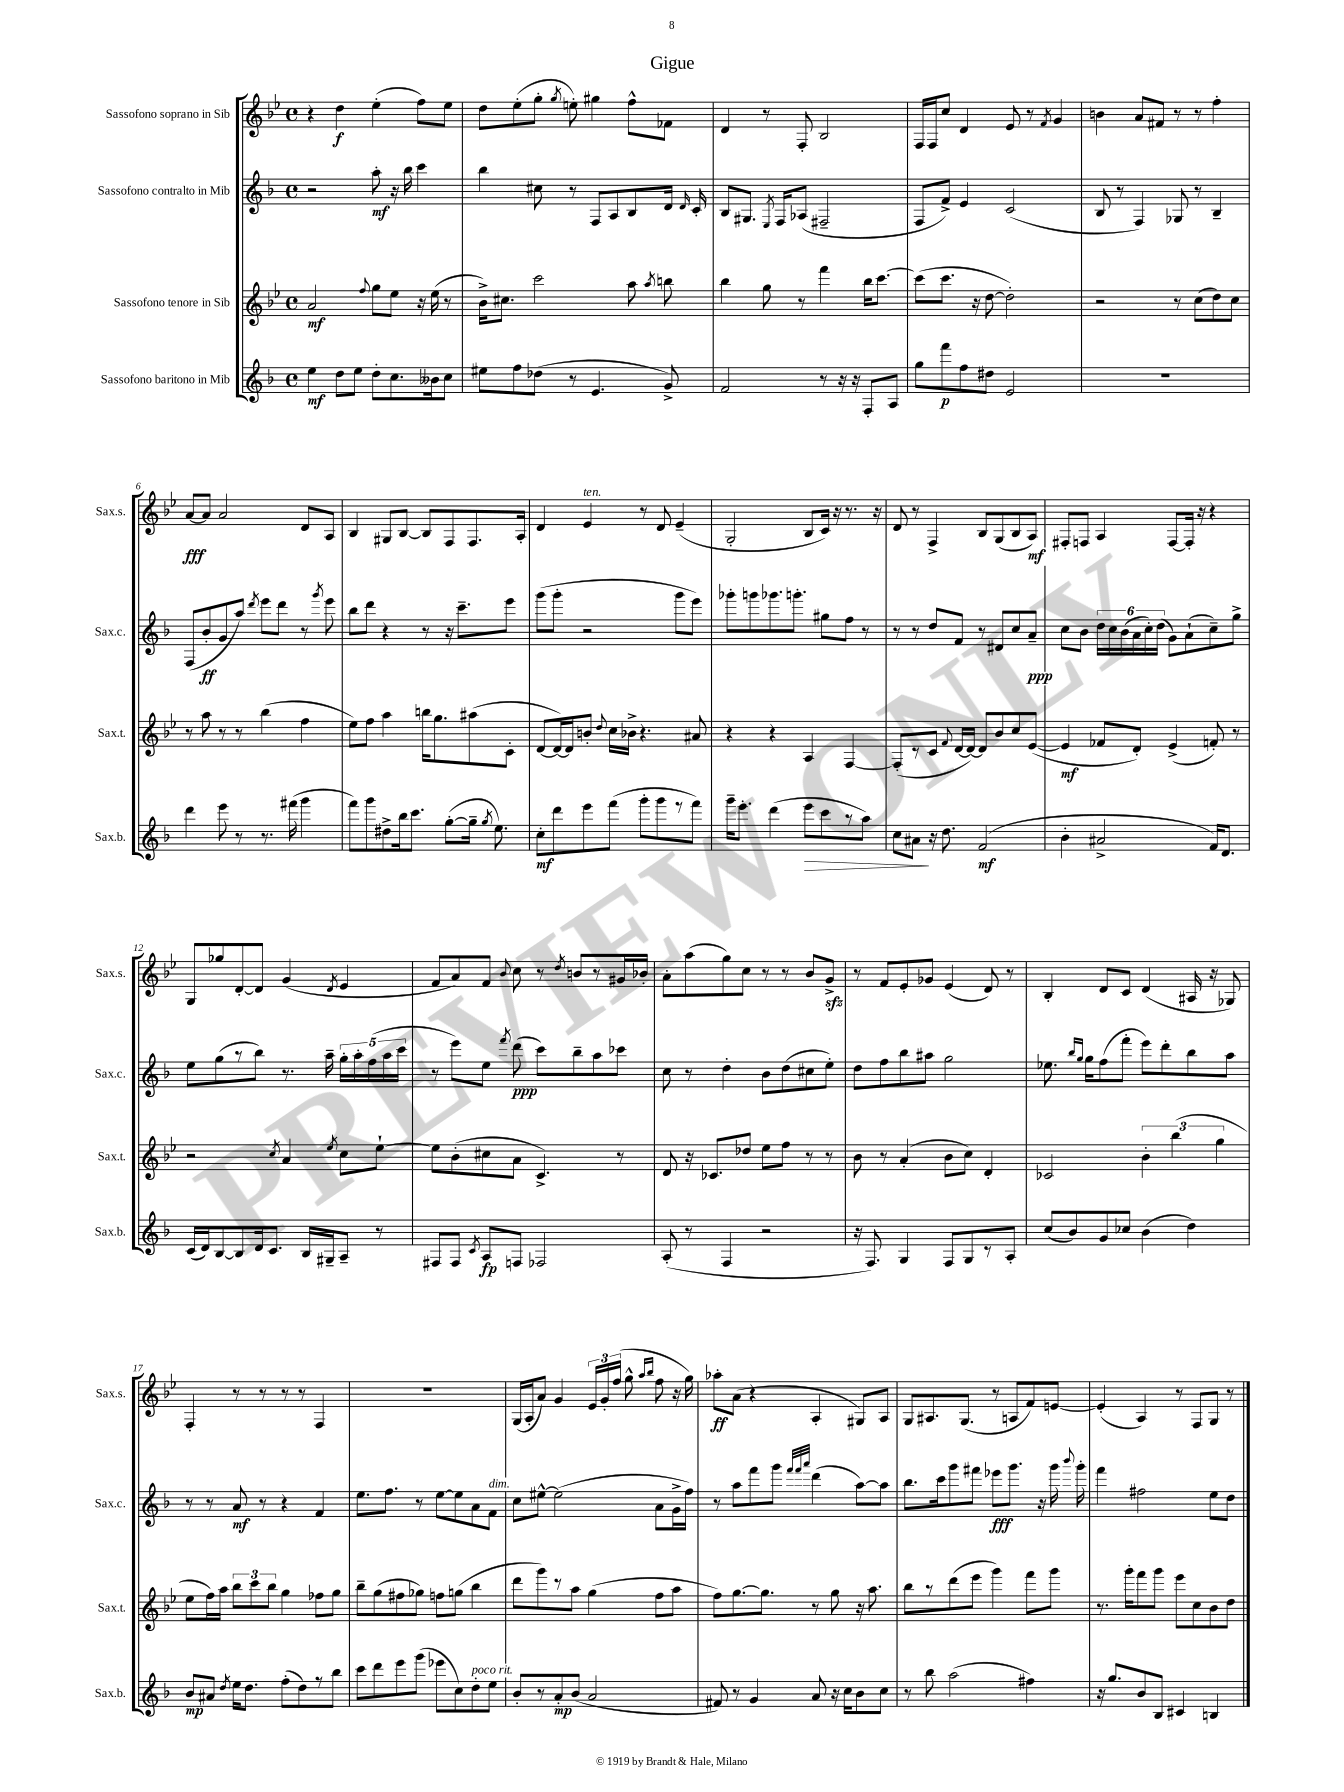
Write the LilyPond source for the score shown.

\header { title = "Gigue" }
<<
\new StaffGroup <<
\new Staff = "s0" \with { instrumentName = "Sassofono soprano in Sib" shortInstrumentName = "Sax.s." } {
    \clef treble \key bes \major \defaultTimeSignature \time 4/4
    \autoBeamOff r4 d''4\f ees''4-.( f''8[) ees''8] |
    d''8[ ees''8-.( g''8]-. \acciaccatura { g''8 } e''8-.) gis''4 f''8[-^ fes'8] |
    d'4 r8 f8-. bes2 |
    f16[ f16 c''8] d'4 ees'8 r8 \acciaccatura { f'8 } g'4 |
    b'4 a'8[ fis'8] r8 r8 f''4-. |
    a'8[~\fff a'8] a'2 d'8[ a8] |
    bes4 gis8[ bes8]~ bes8[ f8 f8. a16]-. |
    d'4 ees'4^\markup { \italic "ten." } r8 d'8 ees'4--( |
    g2-. bes8[ c'16]) r16 r8. r16 |
    d'8 r8 f4-> bes8[ g8( bes8 a8]\mf) |
    fis8[-. f8] a4 f8[~ f16]-. r16 r4 |
    g8[ ges''8 d'8~-. d'8] g'4( \acciaccatura { d'8 } ees'4 |
    f'8[ a'8) f'8] \appoggiatura { bes'8 } c''8 r8 \acciaccatura { d''8 } b'8[ r8 gis'16 bes'16]-. |
    a'8[-. a''8( g''8) c''8] r8 r8 bes'8[ g'8]->\sfz |
    r8 f'8[ ees'8-. ges'8] ees'4( d'8) r8 |
    bes4-. d'8[ c'8] d'4( ais16 r16 ges8) |
    f4-. r8 r8 r8 r8 f4 |
    R1 |
    g16[( a16-. a'8]) g'4 \tuplet 3/2 { ees'16[ g'16-. f''16]( } g''8-^ \grace { a''16[ bes''16] } f''8 r16 g''16) |
    aes''8[-.\ff a'8]( r4 a4-. gis8[) a8] |
    g8[ ais8. g8.]( r8 a8[ f'8) e'8]~ |
    e'4-.( a4) r8 f8[ g8] r8 \bar "|." |
}
\new Staff = "s1" \with { instrumentName = "Sassofono contralto in Mib" shortInstrumentName = "Sax.c." } {
    \clef treble \key f \major \defaultTimeSignature \time 4/4
    \autoBeamOff r2 a''8-.\mf r16 bes''16 c'''4 |
    bes''4 cis''8 r8 f8[ a8 bes8 d'16] \grace { d'16 } c'16-. |
    bes8[ gis8.] \acciaccatura { e8 } f16[ aes8]( fis2-- |
    f8[ f'8]->) e'4 c'2( |
    bes8 r8 f4) ges8 r8 bes4-- |
    f8[( bes'8-.\ff g'8 a''8]) \acciaccatura { d'''8 } e'''8[ d'''8] r8 \acciaccatura { g'''8 } e'''8 |
    bes''8[ d'''8] r4 r8 r16 c'''8.[-- e'''8] |
    g'''8[( g'''8]-. r2 g'''8[ e'''8]) |
    ges'''8[-. g'''8 ges'''8. g'''8.]-. gis''8[ f''8] r8 |
    r8 r8 d''8[ f'8] r8 dis'8[ c''8 a'8]--\ppp |
    c''8[ bes'8] \tuplet 6/4 { d''16[ c''16 bes'16( a'16 c''16-.) d''16]( } g'8[) a'8-!( c''8--) g''8]-> |
    e''8[ g''8( r8 bes''8]) r8. a''16-- \tuplet 5/4 { g''16[-. a''16-. f''16( a''16 c'''16] } |
    r8 e'''8[) e''8] \acciaccatura { f'''8 } d'''8\ppp( c'''8[) bes''8-- a''8 ces'''8] |
    c''8 r8 d''4-. bes'8[ d''8( cis''8 e''8]-.) |
    d''8[ f''8 bes''8 ais''8] g''2 |
    ees''8. \grace { bes''16[ g''16] } g''16[ f''8( f'''8]-. e'''8[) d'''8-. bes''8 a''8] |
    r8 r8 a'8\mf r8 r4 f'4 |
    e''8.[ f''8.] r8 e''8[~ e''8 a'8 f'8]^\markup { \italic "dim." } |
    c''8[ eis''8]~-^ eis''2( a'8[ g'16-> f''16]) |
    r8 a''8[ f'''8 g'''8] \grace { f'''32[ f'''32 a'''32] } d'''4( a''8[~) a''8] |
    bes''8.[ c'''16 g'''8 fis'''8] ees'''8[\fff g'''8.] r16 g'''16 \appoggiatura { bes'''8 } g'''16-. |
    f'''4 fis''2 e''8[ d''8] \bar "|." |
}
\new Staff = "s2" \with { instrumentName = "Sassofono tenore in Sib" shortInstrumentName = "Sax.t." } {
    \clef treble \key bes \major \defaultTimeSignature \time 4/4
    \autoBeamOff a'2\mf \appoggiatura { f''8 } g''8[ ees''8] r16 ees''16( r8 |
    bes'16[->) cis''8.] c'''2 a''8 \acciaccatura { a''8 } b''8 |
    bes''4 g''8 r8 f'''4 bes''16[ c'''8.]~ |
    c'''8[( c'''8.] r16 d''8~ d''2-.) |
    r2 r8 c''8[( d''8) c''8] |
    r8 a''8 r8 r8 bes''4( f''4 |
    ees''8[) f''8] a''4 b''16[ g''8. ais''8( c'8]-. |
    d'8[~ d'16~) d'16 b'8]-. \appoggiatura { d''8 } c''16[ bes'16]-> r4. ais'8 |
    r4 r4 a4 f4~ |
    f8[-.( r8 c'8] \appoggiatura { f'8 } d'16[~ d'16]~) d'8[ bes'8 c''8 ees'8]~( |
    ees'4\mf fes'8[ d'8]-.) ees'4->( f'8-.) r8 |
    r2 \acciaccatura { c''8 } a'4 \acciaccatura { ees''8 } c''8[ ees''8]~-! |
    ees''8[ bes'8-.( cis''8 a'8] c'4.->) r8 |
    d'8 r16 ces'8.[ des''8] ees''8[ f''8] r8 r8 |
    bes'8 r8 a'4-.( bes'8[ c''8]) d'4-. |
    ces'2 \tuplet 3/2 { bes'4-. bes''4( g''4 } |
    ees''8[ f''16) a''16] \tuplet 3/2 { bes''8[ c'''8 bes''8] } g''4 fes''8[ g''8] |
    bes''8[-- g''8( fis''8 ges''8]) f''8[ g''8]( bes''4 |
    d'''8[ g'''8) r8 a''8] g''4( f''8[ a''8] |
    f''8[) g''8.~ g''8.] r8 g''8 r16 a''8. |
    bes''8[ r8 d'''8( ees'''8] g'''4) f'''8[ g'''8] |
    r8. g'''16[-. f'''8 g'''8] ees'''8[ c''8 bes'8 d''8] \bar "|." |
}
\new Staff = "s3" \with { instrumentName = "Sassofono baritono in Mib" shortInstrumentName = "Sax.b." } {
    \clef treble \key f \major \defaultTimeSignature \time 4/4
    \autoBeamOff e''4\mf d''8[ e''8] d''8[-. c''8. beses'16 c''8] |
    eis''8[ f''8 des''8]( r8 e'4. g'8->) |
    f'2 r8 r16 r16 f8[-. a8] |
    g''8[ f'''8\p f''8 dis''8] e'2 |
    R1 |
    d'''4 e'''8 r8 r8. fis'''16( g'''4 |
    f'''8[) g'''8 dis''8-> bes''16 c'''8.] g''8[~-.( g''16]-- \acciaccatura { g''8 } e''8.) |
    c''8[-.\mf d'''8 e'''8 f'''8]( g'''8[-. g'''8 r8 f'''8]) |
    g'''16[-- e'''8.]-. d'''4( e'''8[\> c'''8 r8 a''8]) |
    c''8[ ais'8]\! r16 d''8. f'2\mf( |
    bes'4-. ais'2-> f'16[) d'8.] |
    c'16[( d'16) bes8~ bes8 d'16 c'8.] bes16[ gis16-- a8]-- r8 |
    fis8[ fis8] \acciaccatura { c'8 } a8[\fp f8] fes2 |
    a8-.( r8 f4 r2 |
    r16 f8.) g4 f8[ g8 r8 a8]-. |
    c''8[( bes'8) g'8 ces''8] bes'4( d''4) |
    bes'8[\mp ais'8] \acciaccatura { d''8 } e''16[ d''8.] f''8[-.( d''8) r8 bes''8] |
    c'''8[ d'''8 e'''8 g'''8]( ees'''8[ c''8) d''8-.^\markup { \italic "poco rit." } e''8] |
    bes'8[-. r8 a'8-.\mp bes'8]( a'2 |
    fis'8) r8 g'4 a'8 r16 c''16[ bes'8 c''8] |
    r8 bes''8 a''2( fis''4) |
    r16 g''8.[ bes'8 bes8] cis'4 b4 \bar "|." |
}
>>
>>
